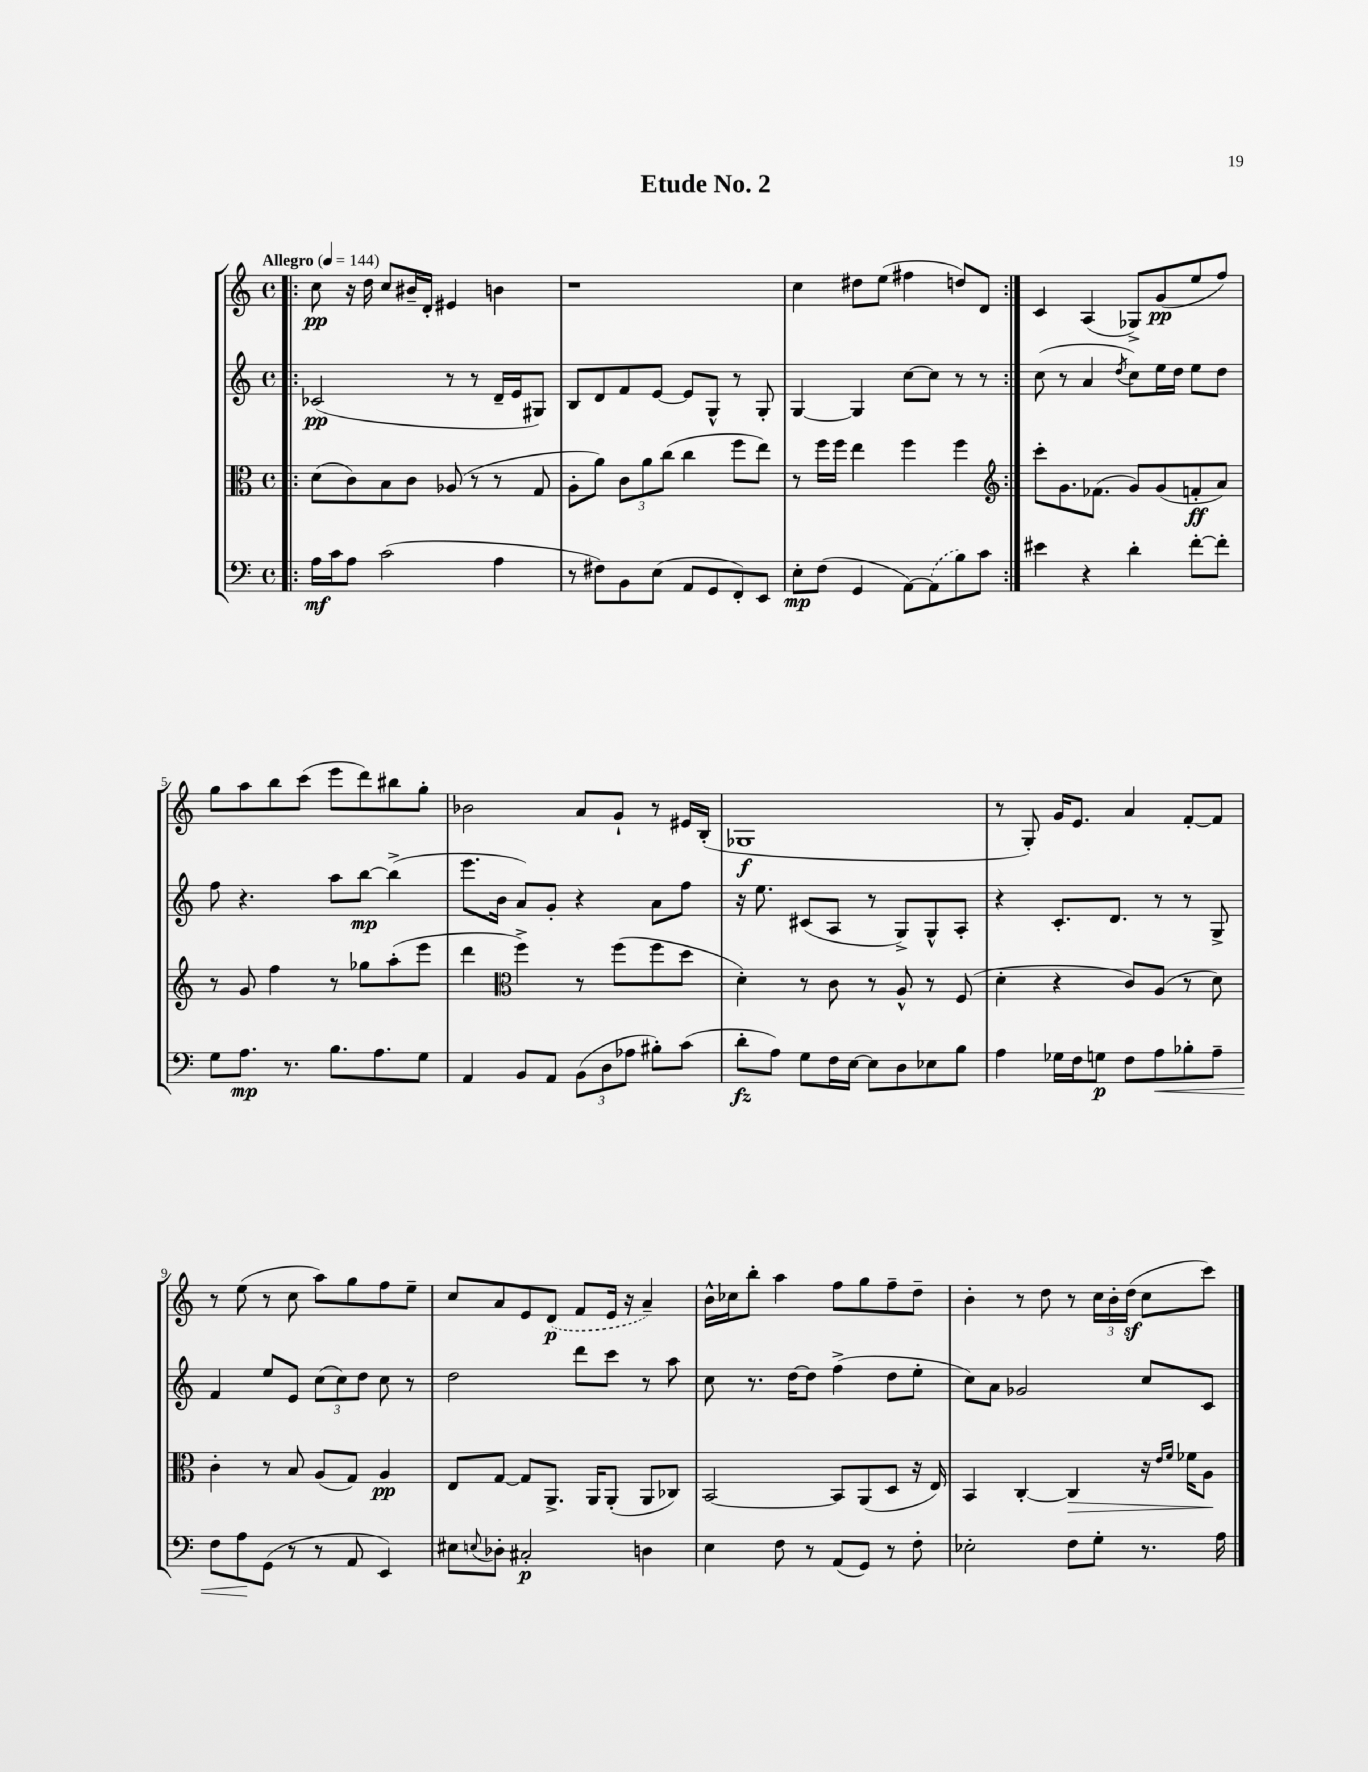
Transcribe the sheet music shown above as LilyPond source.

\header { title = "Etude No. 2" }
<<
\new StaffGroup <<
\new Staff = "s0" {
    \clef treble \key c \major \defaultTimeSignature \time 4/4 \tempo "Allegro" 4 = 144
    \repeat volta 2 { \bar ".|:" c''8\pp r16 d''16 c''8 bis'16-- d'16-. eis'4 b'4 |
    r1 |
    c''4 dis''8 e''8( fis''4 d''8) d'8 | }
    c'4 a4( ges8->) g'8\pp( e''8 f''8) |
    g''8 a''8 b''8 c'''8( e'''8 d'''8) bis''8 g''8-. |
    bes'2 a'8 g'8-! r8 eis'16 b16-.( |
    ges1\f |
    r8 g8-.) g'16 e'8. a'4 f'8~-. f'8 |
    r8 e''8( r8 c''8 a''8) g''8 f''8 e''8-- |
    c''8 a'8 e'8 \once \slurDashed d'8\p( f'8 e'16 r16 a'4--) |
    b'16-^ ces''16 b''8-. a''4 f''8 g''8 f''8-- d''8-- |
    b'4-. r8 d''8 r8 \tuplet 3/2 { c''16 b'16-. d''16\sf( } c''8 c'''8) \bar "|." |
}
\new Staff = "s1" {
    \clef treble \key c \major \defaultTimeSignature \time 4/4
    \repeat volta 2 { \bar ".|:" ces'2\pp( r8 r8 d'16-- e'16 gis8) |
    b8 d'8 f'8 e'8~ e'8 g8-^ r8 g8-. |
    g4~ g4 c''8~ c''8 r8 r8 | }
    c''8( r8 a'4 \acciaccatura { d''8 } c''8) e''16 d''16 e''8 d''8 |
    f''8 r4. a''8 b''8~\mp b''4->( |
    e'''8. b'16 a'8) g'8-. r4 a'8 f''8 |
    r16 e''8. cis'8( a8 r8 g8->) g8-^ a8-. |
    r4 c'8.-. d'8. r8 r8 g8-> |
    f'4 e''8 e'8 \tuplet 3/2 { c''8( c''8) d''8 } c''8 r8 |
    d''2 d'''8 c'''8 r8 a''8 |
    c''8 r8. d''16~ d''8 f''4->( d''8 e''8-. |
    c''8) a'8 ges'2 c''8 c'8 \bar "|." |
}
\new Staff = "s2" {
    \clef alto \key c \major \defaultTimeSignature \time 4/4
    \repeat volta 2 { \bar ".|:" d'8( c'8) b8 c'8 aes8( r8 r8 g8 |
    a8-. a'8) \tuplet 3/2 { c'8 a'8 c''8( } c''4 f''8 e''8) |
    r8 f''16 f''16 e''4 f''4 f''4 | }
    \clef treble c'''8-. g'8. fes'8.( g'8) g'8( f'8-.\ff a'8) |
    r8 g'8 f''4 r8 ges''8 a''8-.( e'''8 |
    d'''4 \clef alto f''4->) r8 f''8( f''8 d''8 |
    d'4-.) r8 c'8 r8 a8-^ r8 f8( |
    d'4-. r4 c'8) a8( r8 d'8) |
    c'4-. r8 b8 a8( g8) a4\pp |
    e8 g8~ g8 a,8.-> a,16 a,8-.( a,8 ces8) |
    b,2~ b,8 a,8( d8 r16 e16) |
    b,4 c4~-. c4\> r16 \grace { e'16 f'16 } fes'16 a8\! \bar "|." |
}
\new Staff = "s3" {
    \clef bass \key c \major \defaultTimeSignature \time 4/4
    \repeat volta 2 { \bar ".|:" a16\mf c'16 a8 c'2( a4 |
    r8 fis8) b,8 e8( a,8 g,8 f,8-.) e,8 |
    e8-.\mp f8( g,4 a,8~) \once \slurDashed a,8( b8) c'8 | }
    eis'4 r4 d'4-. f'8~-. f'8-. |
    g8 a8.\mp r8. b8. a8. g8 |
    a,4 b,8 a,8 \tuplet 3/2 { b,8( d8 aes8 } bis8-.) c'8( |
    d'8-.\fz a8) g8 f16 e16~ e8 d8 ees8 b8 |
    a4 ges16 f16 g8\p f8 a8\< bes8-. a8-- |
    f8 a8\! g,8( r8 r8 a,8 e,4) |
    eis8 \appoggiatura { e8 } des8-. cis2-.\p d4 |
    e4 f8 r8 a,8( g,8) r8 f8-. |
    ees2-. f8 g8-. r8. a16 \bar "|." |
}
>>
>>
